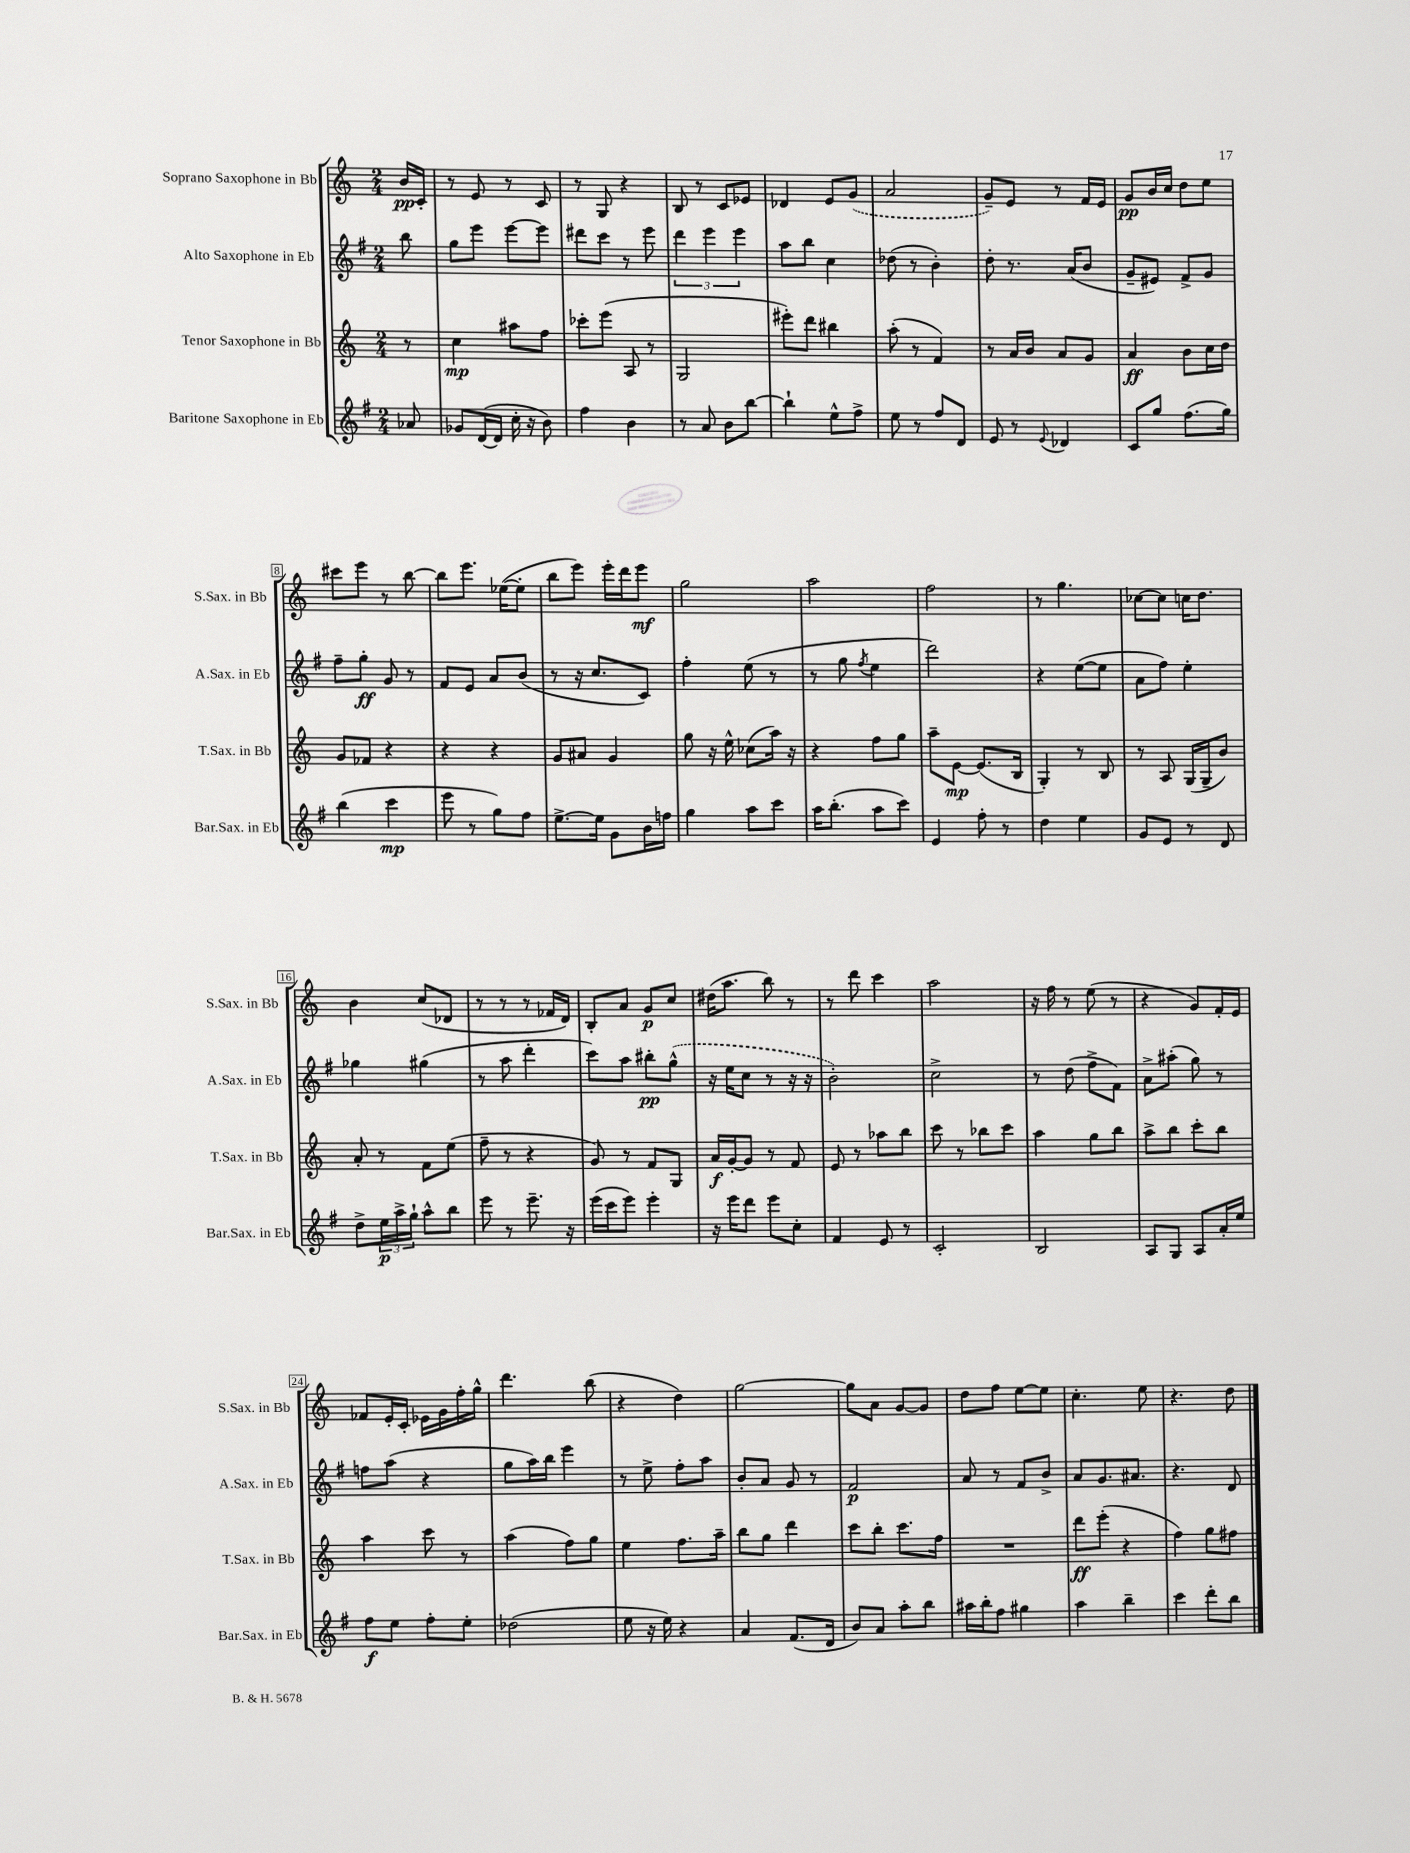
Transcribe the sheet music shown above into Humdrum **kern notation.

**kern	**kern	**kern	**kern
*staff4	*staff3	*staff2	*staff1
*clefG2	*clefG2	*clefG2	*clefG2
*k[f#]	*k[]	*k[f#]	*k[]
*M2/4	*M2/4	*M2/4	*M2/4
8a-/	8r	8bb\	16b/LL
.	.	.	16c'/JJ
=	=	=	=
8g-/L	4cc\	8gg\L	8r
([16d/L	.	8eee\J	8e/
16d/]JJ	.	.	.
16cc'\	8aa#\L	[8eee\L	8r
16r	.	.	.
8b\)	8ff\J	8eee\]J	8c/
=	=	=	=
4ff#\	8ccc-'\L	8ddd#\L	8r
.	(8eee\J	8ccc\J	8G/
4b\	8A/	8r	4r
.	8r	8eee\	.
=	=	=	=
8r	2G/	6ddd\	8B/
8a/	.	.	8r
.	.	6eee\	.
8b\L	.	.	8c/L
.	.	6eee\	.
[8bb\J	.	.	8e-/J
=	=	=	=
4bb`\]	8eee#'\L)	8aa\L	4d-/
.	8ddd\J	8bb\J	.
8ee^^\L	4bb#\	4cc\	8e/L
8ff#^\J	.	.	(8g/J
=	=	=	=
8ee\	(8aa'\	(8dd-\	2a/
8r	8r	8r	.
8ff#/L	4f/)	4b'\)	.
8d/J	.	.	.
=	=	=	=
8e/	8r	8dd'\	8g~/L)
8r	16a/LL	8.r	8e/J
.	16b/JJ	.	.
8qqe/	.	.	.
4d-/	8a/L	.	8r
.	.	(16a/LK	.
.	8g/J	8b/J	16f/LL
.	.	.	16e/JJ
=	=	=	=
8c/L	4a/	8g~/L	8g/L
8gg/J	.	8e#/J)	16b/L
.	.	.	16cc/JJ
(8.ff#\L	8b\L	8f#^/L	8dd\L
.	16cc\L	8g/J	8ee\J
16gg\Jk)	16dd\JJ	.	.
=	=	=	=
(4bb\	8g/L	8ff#~\L	8ccc#\L
.	8f-/J	8gg'\J	8eee\J
4ccc\	4r	8g/	8r
.	.	8r	[8bb\
=	=	=	=
8eee\	4r	8f#/L	8bb\]L
8r	.	8e/J	8.eee\J
8gg\L)	4r	8a/L	.
.	.	.	([16ee-\LK
8ff#\J	.	(8b/J	8ee-'\]J
=	=	=	=
[8.ee^\L	8g/L	8r	8bb\L
.	8a#/J	16r	8eee\J)
16ee\]Jk	.	8.cc/L	.
8g\L	4g/	.	16eee'\LL
.	.	.	16ddd\J
16b\L	.	8c/J)	8eee\J
16ff\JJ	.	.	.
=	=	=	=
4gg\	8gg\	4ff#'\	2gg\
.	16r	.	.
.	16ee^^\	.	.
8aa\L	(8cc-\L	(8ee\	.
8ccc\J	16aa\Jk)	8r	.
.	16r	.	.
=	=	=	=
16aa\LK	4r	8r	2aa\
(8.bb'\J	.	.	.
.	.	8gg\	.
.	.	8qff#/	.
8aa\L	8ff\L	4ee\	.
8ccc\J)	8gg\J	.	.
=	=	=	=
4e/	8aa~\L	2ddd\)	2ff\
.	[8e\J	.	.
8ff#'\	(8.e/]L	.	.
8r	.	.	.
.	16B/Jk	.	.
=	=	=	=
4dd\	4G'/)	4r	8r
.	.	.	4.gg\
4ee\	8r	([8ee\L	.
.	8B/	8ee\]J	.
=	=	=	=
8g/L	8r	8a\L	[8cc-\L
8e/J	8A/	8ff#\J)	8cc-\]J
8r	(16G/LL	4ee'\	16cc\LK
.	16G~/J	.	8.dd\J
8d/	8b/J)	.	.
=	=	=	=
8dd^\L	8a'/	4gg-\	4b\
24ee\L	8r	.	.
24aa^\	.	.	.
24gg`\JJ	.	.	.
8aa^^\L	8f\L	(4gg#\	(8cc/L
8bb\J	(8ee\J	.	8d-/J
=	=	=	=
8eee\	8ff~\	8r	8r
8r	8r	8aa\	8r
8.eee~\	4r	4ddd'\	8r
.	.	.	16f-/LL
16r	.	.	16d/JJ)
=	=	=	=
(16eee\LL	8g/)	8ccc\L)	8B'/L
16ccc\J	.	.	.
8eee\J)	8r	8aa\J	8a/J
4eee'\	8f/L	8bb#'\L	8g/L
.	8G/J	(8gg^^\J	8cc/J
=	=	=	=
16r	16a/LL	16r	(16dd#\LK
16eee\LK	[16g'/J	16ee\LK	8.aa\J
8ddd\J	8g/]J	8cc\J	.
8eee\L	8r	8r	8bb\)
8cc'\J	8f/	16r	8r
.	.	16r	.
=	=	=	=
4f#/	8e/	2b'\)	8r
.	8r	.	8ddd\
8e/	8aa-\L	.	4ccc\
8r	8bb\J	.	.
=	=	=	=
2c'/	8ccc\	2cc^\	2aa\
.	8r	.	.
.	8bb-\L	.	.
.	8ccc\J	.	.
=	=	=	=
2B/	4aa\	8r	16r
.	.	.	16ff\
.	.	(8dd\	8r
.	8gg\L	8ff#^\L	(8ee\
.	8bb\J	8f#\J)	8r
=	=	=	=
8A/L	8aa^\L	8a^\L	4r
8G/J	8bb\J	(8aa#'\J	.
8A/L	8ccc'\L	8gg\)	8g/L)
16a'/L	8bb\J	8r	16f'/L
16ee/JJ	.	.	16e/JJ
=	=	=	=
8ff#\L	4aa\	8ff\L	8f-/L
8ee\J	.	(8aa\J	16e'/L
.	.	.	16c'/JJ
8ff#'\L	8ccc\	4r	16e-\LL
.	.	.	16g\
8ee'\J	8r	.	16ff'\
.	.	.	16gg^^\JJ
=	=	=	=
(2dd-\	(4aa\	8gg\L	4.ddd\
.	.	16aa\L)	.
.	.	16bb\JJ	.
.	8ff\L)	4eee\	.
.	8gg\J	.	(8bb\
=	=	=	=
8ee\	4ee\	8r	4r
16r	.	8ee^\	.
16ee\)	.	.	.
4r	8.ff\L	8ff#'\L	4dd\)
.	.	8aa\J	.
.	16aa~\Jk	.	.
=	=	=	=
4a/	8bb\L	8b'/L	[2gg\
.	8gg\J	8a/J	.
(8.f#/L	4ddd\	8g/	.
.	.	8r	.
16d/Jk	.	.	.
=	=	=	=
8b/L)	8ccc\L	2f#/	8gg\]L
8a/J	8bb'\J	.	8a\J
8aa'\L	8.ccc\L	.	[8g/L
8bb\J	.	.	8g/]J
.	16ff\Jk	.	.
=	=	=	=
16aa#\LL	2r	8a/	8dd\L
16bb'\J	.	.	.
8ff#\J	.	8r	8ff\J
4gg#\	.	8f#/L	[8ee\L
.	.	8b^/J	8ee\]J
=	=	=	=
4aa\	8ddd\L	8a/L	4.cc'\
.	(8eee'\J	8.g/	.
4bb~\	4r	.	.
.	.	8.a#/J	.
.	.	.	8ee\
=	=	=	=
4ccc\	4ff\)	4.r	4.r
8ddd'\L	8gg\L	.	.
8bb\J	8ff#\J	8d/	8dd\
==	==	==	==
*-	*-	*-	*-
